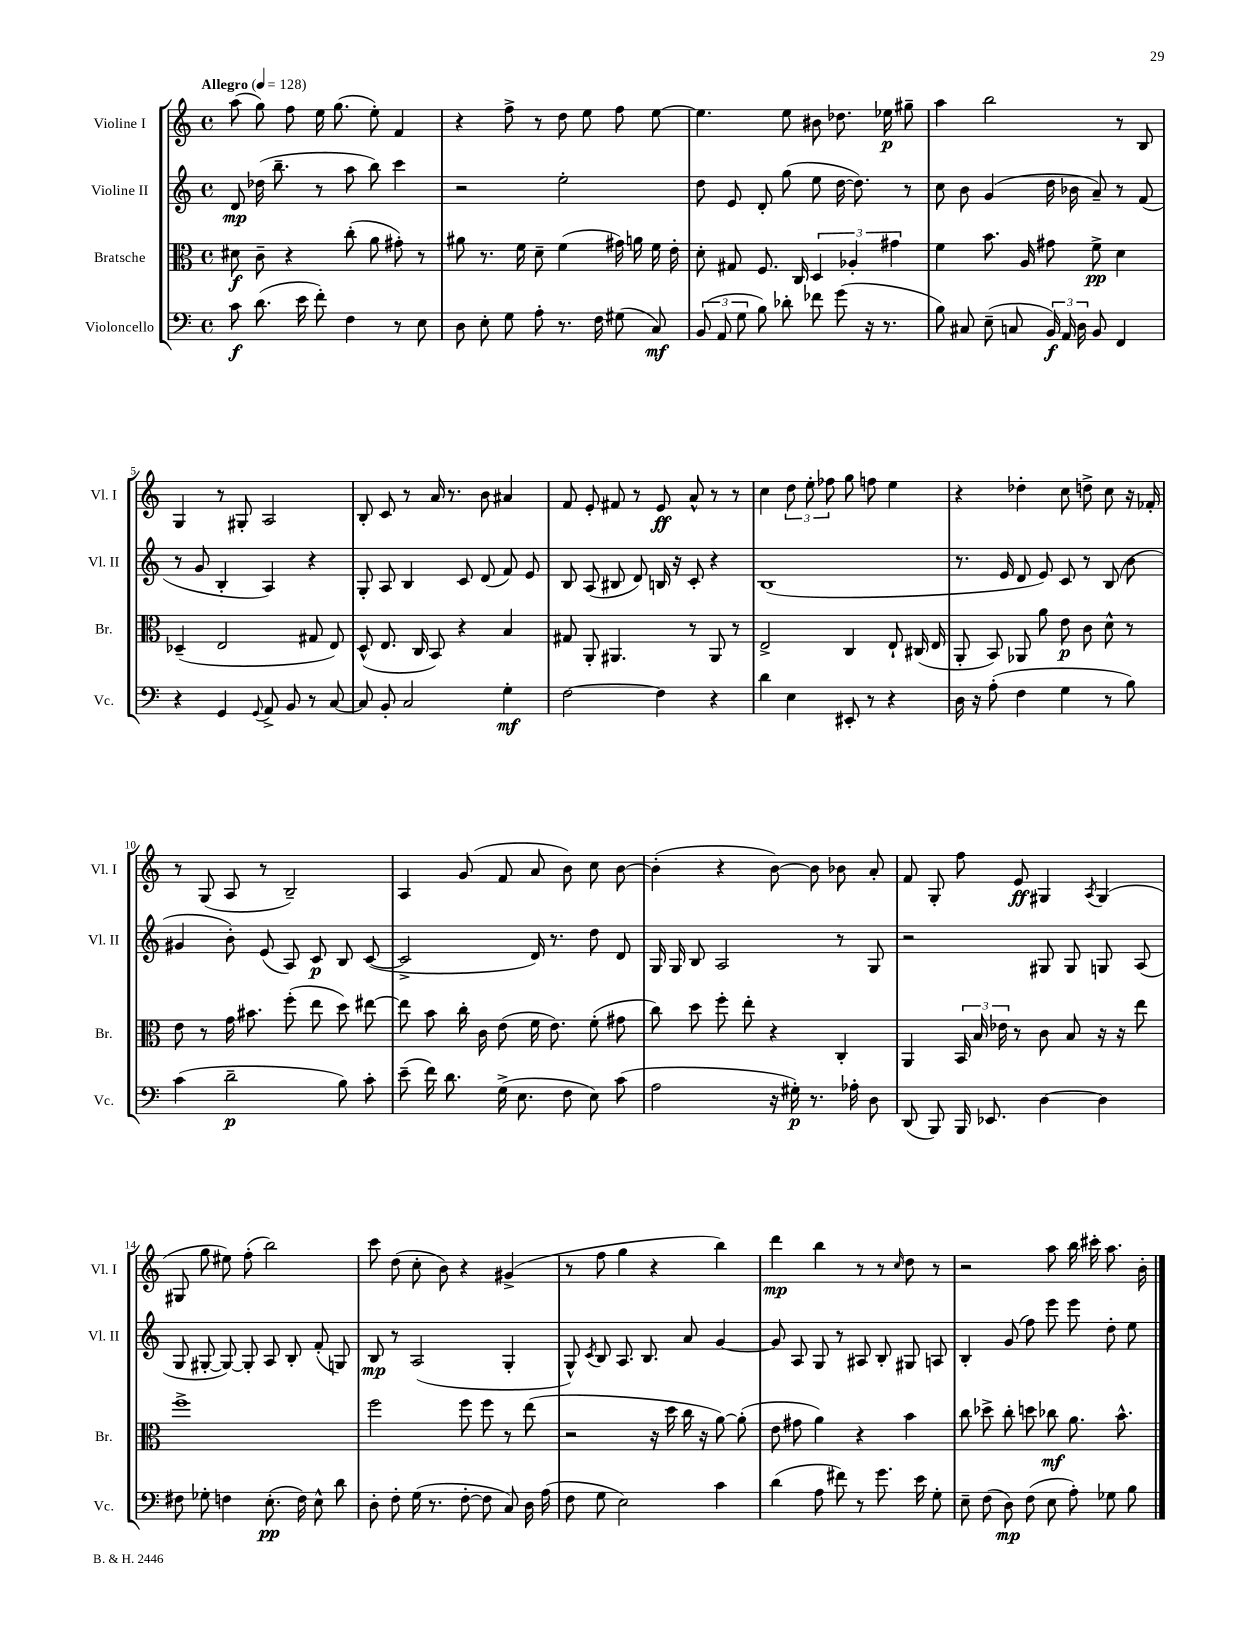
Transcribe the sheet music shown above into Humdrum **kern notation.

**kern	**kern	**kern	**kern
*staff4	*staff3	*staff2	*staff1
*clefF4	*clefC3	*clefG2	*clefG2
*k[]	*k[]	*k[]	*k[]
*M4/4	*M4/4	*M4/4	*M4/4
*met(c)	*met(c)	*met(c)	*met(c)
*MM128	*MM128	*MM128	*MM128
8c	8d#	8d	(8aa
(8.d	8c~	(16dd-	8gg)
.	.	8.bb~	.
.	4r	.	8ff
16e	.	.	.
8f')	.	8r	16ee
.	.	.	(8.gg
4F	(8cc'	8aa	.
.	8a	8bb)	8ee')
8r	8g#')	4ccc	4f
8E	8r	.	.
=	=	=	=
8D	8a#	2r	4r
8E'	8.r	.	.
8G	.	.	8ff^
.	16f	.	.
8A'	8d~	.	8r
8.r	(4f	2ee'	8dd
.	.	.	8ee
16F	.	.	.
(8G#	16g#)	.	8ff
.	16a	.	.
8C)	16f	.	[8ee
.	16e'	.	.
=	=	=	=
(12BB	8d'	8dd	4.ee]
12AA	.	.	.
.	8G#	8e	.
12G	.	.	.
8B)	8.F	8d'	.
8d-'	.	(8gg	8ee
.	16C	.	.
8f-	6D	8ee	8b#
(8g	.	[16dd	8.dd-
.	6A-'	.	.
.	.	8.dd])	.
16r	.	.	.
8.r	.	.	16ee-
.	6g#	.	.
.	.	8r	8gg#~
=	=	=	=
8B)	4f	8cc	4aa
8C#	.	8b	.
(8E~	8.b	(4g	2bb
8C	.	.	.
.	16A	.	.
24BB)	8g#	16dd	.
24AA	.	.	.
.	.	16b-	.
24D	.	.	.
8BB	8f^	8a~)	.
4FF	4d	8r	8r
.	.	(8f	8B
=	=	=	=
4r	(4D-~	8r	4G
.	.	8g	.
4GG	2E	4B'	8r
.	.	.	8G#'
8qqGG	.	.	.
8AA^	.	4A)	2A
8BB	.	.	.
8r	8G#	4r	.
[8C	8E)	.	.
=	=	=	=
8C]	(8D^^	8G'	8B'
8BB'	8.E	8A	8c
2C	.	4B	8r
.	16C	.	.
.	8BB)	.	16a
.	.	.	8.r
.	4r	8c	.
.	.	(8d	8b
4G'	4B	8f)	4a#
.	.	8e	.
=	=	=	=
[2F	8G#	8B	8f
.	8AA'	(8A	8e'
.	4.AA#	8B#	8f#
.	.	8d)	8r
4F]	.	16B	8e
.	.	16r	.
.	8r	8c'	8a^^
4r	8AA#	4r	8r
.	8r	.	8r
=	=	=	=
4d	2E^	(1B	4cc
4E	.	.	12dd
.	.	.	12ee'
.	.	.	12ff-
8EE#'	4C	.	8gg
8r	.	.	8ff
4r	8E`	.	4ee
.	(16C#	.	.
.	16E	.	.
=	=	=	=
16D	8AA'	8.r	4r
16r	.	.	.
(8A'	8BB)	.	.
.	.	16e	.
4F	8AA-	8d	4dd-'
.	8a	8e)	.
4G	8e	8c	8cc
.	8c	8r	8dd^
8r	8d^^	(8B	8cc
8B)	8r	8b	16r
.	.	.	16f-'
=	=	=	=
(4c	8e	4g#	8r
.	8r	.	(8G
2d~	16g	8b')	8A
.	8.b#	.	.
.	.	(8e	8r
.	(8ff'	8A)	2B~)
.	8ee	8c	.
8B)	8dd)	8B	.
8c'	[8ee#	([8c	.
=	=	=	=
(8e~	8ee#]	2c^]	4A
16f)	8b	.	.
8.d	.	.	.
.	16cc'	.	(8g
.	16c	.	.
(16G^	(8e	.	8f
8.E	.	.	.
.	16f	16d)	8a
.	8.e)	8.r	.
8F	.	.	8b)
8E)	(8f'	8dd	8cc
(8c	8g#	8d	[8b
=	=	=	=
2A	8cc)	16G	(4b']
.	.	16G	.
.	8dd	8B	.
.	8ff'	2A	4r
.	8ee'	.	.
16r	4r	.	[8b)
16G#')	.	.	.
8.r	.	.	8b]
.	4C'	8r	8b-
16A-'	.	.	.
8D	.	8G	8a'
=	=	=	=
(8DD	4AA	2r	8f
8BBB)	.	.	8G'
16BBB	24BB	.	8ff
.	24B	.	.
8.EE-	.	.	.
.	24e-	.	.
.	8r	.	8e
[4D	8c	8G#	4G#
.	8B	8G#	.
.	.	.	8qA
4D]	16r	8G	(4G#
.	16r	.	.
.	8ee	(8A	.
=	=	=	=
8F#	1ff^	8G	8G#
8G-'	.	[8G#'	8gg
4F	.	8G#_)	8ee#)
.	.	8G#']	(8ff'
(8.E'	.	8A	2bb)
.	.	8B'	.
16F)	.	.	.
8E^^	.	(8f'	.
8d	.	8G)	.
=	=	=	=
8D'	2ff	8B	8ccc
8F'	.	8r	(8dd
(16G	.	(2A	8cc'
8.r	.	.	.
.	.	.	8b)
[8F'	8ff	.	4r
8F]	8ff	.	.
8C)	8r	4G'	(4g#^
16D	(8ee	.	.
(16A	.	.	.
=	=	=	=
8F	2r	8G^^)	8r
.	.	8qc	.
8G	.	8B	8ff
2E)	.	8.A	4gg
.	.	8.B	.
.	16r	.	4r
.	16dd	.	.
.	16cc	8a	.
.	16r	.	.
4c	[8a)	[4g	4bb)
.	(8a']	.	.
=	=	=	=
(4d	8e	8g]	4ddd
.	8g#	8A	.
8A	4a)	8G	4bb
8f#)	.	8r	.
8r	4r	8A#	8r
8.g	.	8B'	8r
.	.	.	16qqcc
.	4b	8G#	8dd
16e	.	.	.
8G'	.	8A	8r
=	=	=	=
8E~	8cc	4B'	2r
(8F	8dd-^	.	.
8D)	8cc'	(8g	.
(8F	8dd	8ff)	.
8E	8cc-	8eee	8aa
8A')	8.a	8eee	16bb
.	.	.	16ccc#'
8G-	.	8dd'	8.aa
.	8.b^^	.	.
8B	.	8ee	.
.	.	.	16b'
==	==	==	==
*-	*-	*-	*-
